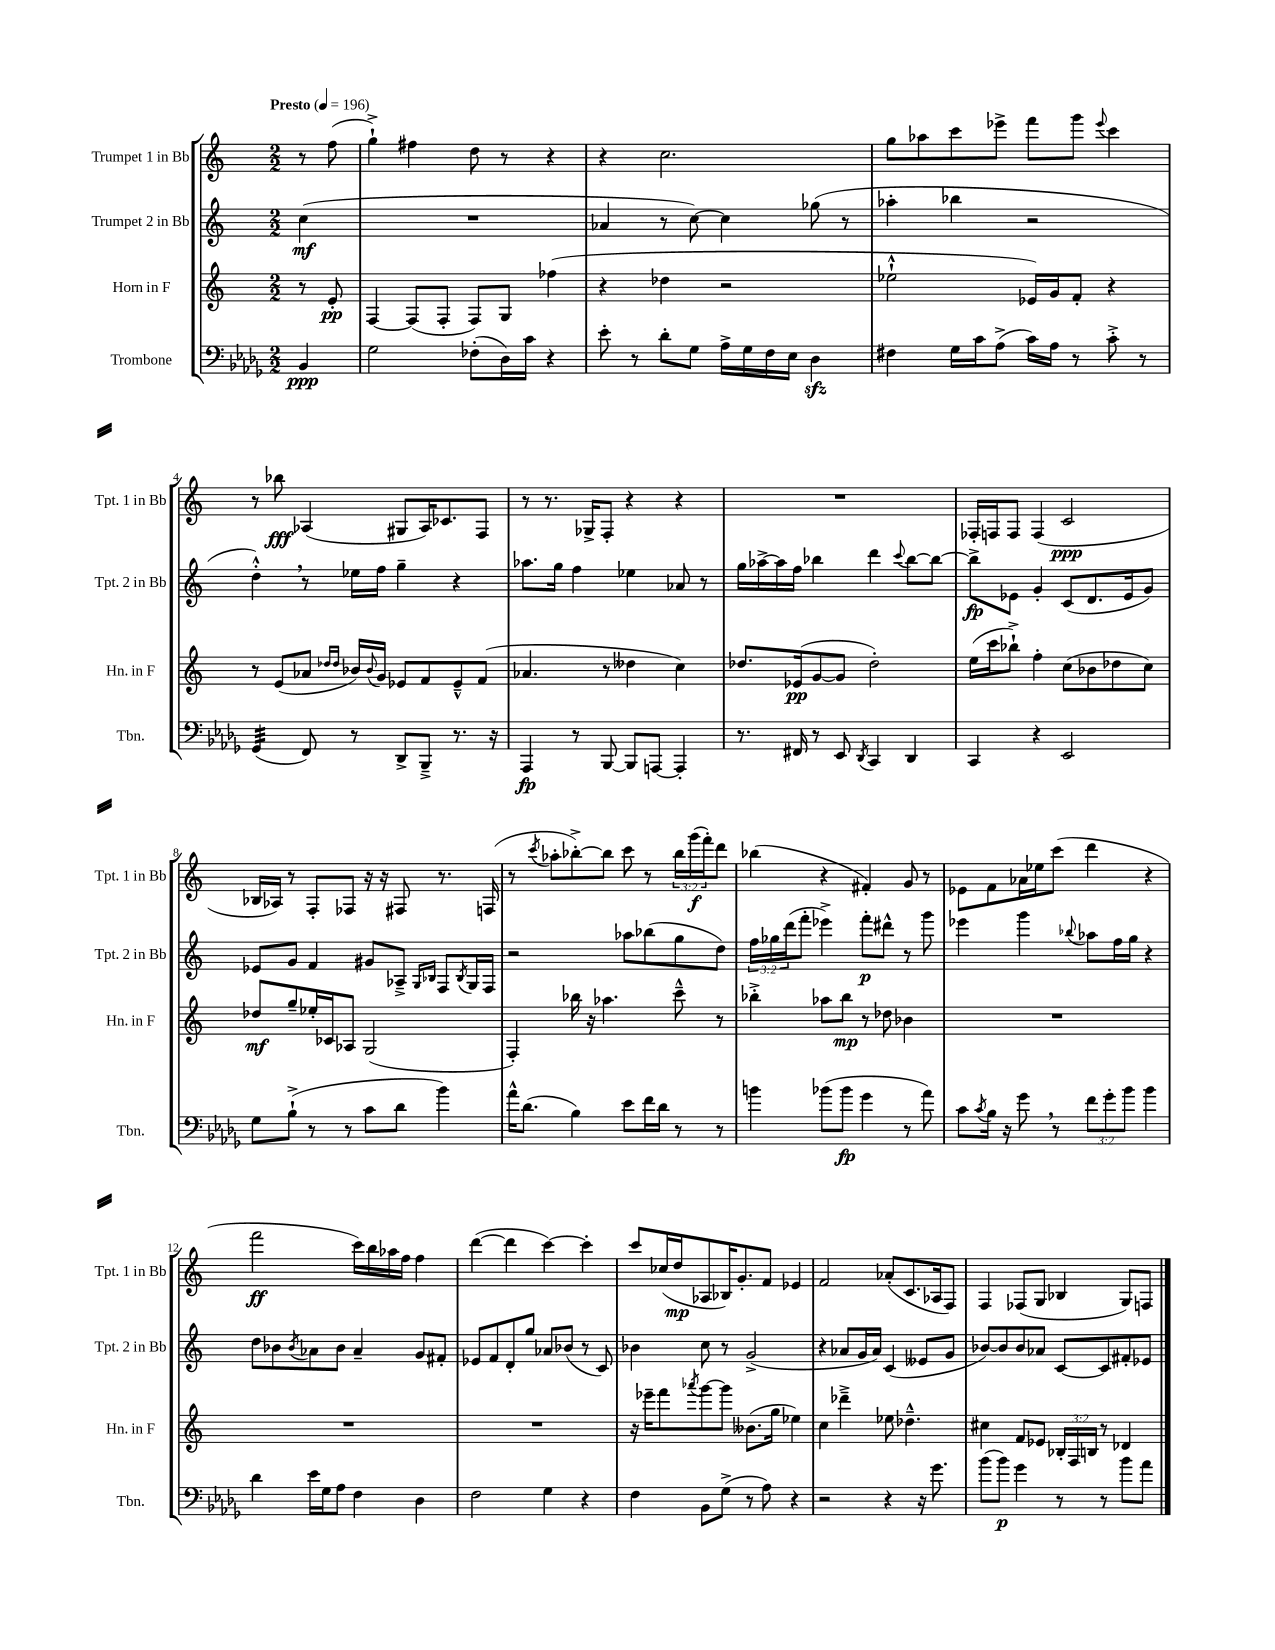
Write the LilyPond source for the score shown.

<<
\new StaffGroup <<
\new Staff = "s0" \with { instrumentName = "Trumpet 1 in Bb" shortInstrumentName = "Tpt. 1 in Bb" } {
    \clef treble \key c \major \numericTimeSignature \time 2/2 \override Staff.TupletNumber.text = #tuplet-number::calc-fraction-text \partial 4 \tempo "Presto" 4 = 196
    r8 f''8( |
    g''4-!->) fis''4 d''8 r8 r4 |
    r4 c''2. |
    g''8 aes''8 c'''8 ees'''8-> f'''8 g'''8 \appoggiatura { ees'''8 } c'''4 |
    r8 bes''8\fff aes4( gis8 aes16) ces'8. f8 |
    r8 r8. ges16-> f8-. r4 r4 |
    R1 |
    fes16-. f16 f8 f4( c'2\ppp |
    bes16 aes16) r8 f8-. fes8 r16 r16 fis8 r8. f16( |
    r8 \acciaccatura { c'''8 } aes''8-. bes''8~-.->) bes''8 c'''8 r8 \tuplet 3/2 { bes''16 g'''16\f( f'''16-.) } d'''8 |
    bes''4( r4 fis'4-.) g'8 r8 |
    ees'8 f'8 aes'16 ees''16 c'''8( d'''4 r4 |
    f'''2\ff c'''16) b''16 aes''16 f''16 f''4 |
    d'''4~( d'''4 c'''4~) c'''4-. |
    c'''8 ces''16( d''16\mp aes8 bes16) g'8.-. f'8 ees'4 |
    f'2 aes'8-.( c'8. aes16 f8) |
    f4 fes8( g8 bes4 g8) f8 \bar "|." |
}
\new Staff = "s1" \with { instrumentName = "Trumpet 2 in Bb" shortInstrumentName = "Tpt. 2 in Bb" } {
    \clef treble \key c \major \numericTimeSignature \time 2/2 \override Staff.TupletNumber.text = #tuplet-number::calc-fraction-text \partial 4
    c''4\mf( |
    R1 |
    aes'4 r8 c''8~) c''4 ges''8( r8 |
    aes''4-. bes''4 r2 |
    d''4-.-^) \breathe r8 ees''16 f''16 g''4-- r4 |
    aes''8. g''16 f''4 ees''4 aes'8 r8 |
    g''16 aes''16~-> aes''16 f''16 bes''4 d'''4 \appoggiatura { c'''8 } bes''8~ bes''8~ |
    bes''8->\fp ees'8 g'4-. c'8( d'8. ees'16 g'8) |
    ees'8 g'8 f'4 gis'8 aes8---> \grace { g16 bes16 } f8 \acciaccatura { bes8 } g16 f16 |
    r2 aes''8 bes''8( g''8 d''8) |
    \tuplet 3/2 { f''16 ges''16 d'''16( } f'''8-. ees'''4->) f'''8-.\p dis'''8-^ r8 g'''8 |
    ees'''4 g'''4 \appoggiatura { bes''8 } aes''8 f''16 g''16 r4 |
    d''8 bes'8 \acciaccatura { bes'8 } aes'8 bes'8 aes'4-- g'8 fis'8-. |
    ees'8 f'8 d'8-. g''8 aes'8 bes'8( r8 c'8) |
    bes'4 c''8 r8 g'2->( |
    r4 aes'8 g'16 aes'16) c'4( eeses'8 g'8 |
    bes'8~) bes'8 bes'8 aes'8 c'8~ c'8 fis'8-. ees'8 \bar "|." |
}
\new Staff = "s2" \with { instrumentName = "Horn in F" shortInstrumentName = "Hn. in F" } {
    \clef treble \key c \major \numericTimeSignature \time 2/2 \override Staff.TupletNumber.text = #tuplet-number::calc-fraction-text \partial 4
    r8 e'8-.\pp |
    f4~ f8( f8-. f8) g8 fes''4( |
    r4 des''4 r2 |
    ees''2-!-^ ees'16) g'16 f'8-. r4 |
    r8 e'8( aes'8 \grace { des''16 des''16 } bes'16) \appoggiatura { bes'8 } g'16 ees'8 f'8 ees'8---^ f'8( |
    aes'4. r8 deses''4 c''4) |
    des''8. ees'16\pp( g'8~ g'8 des''2-.) |
    e''16( c'''16 bes''8-!->) f''4-. c''8( bes'8 des''8 c''8) |
    des''8\mf g''8-- ees''16-. ces'16 aes8 g2( |
    f4-.) bes''16 r16 aes''4. c'''8---^ r8 |
    bes''4-.-> aes''8 bes''8\mp r8 des''8 bes'4 |
    R1 |
    R1 |
    R1 |
    r16 ees'''16-- f'''8 \acciaccatura { aes'''8 } g'''8~ g'''8 beses'8.( g''16 ees''4) |
    c''4 des'''4---> ees''8 des''4.---^ |
    cis''4 f'8 ees'8 \tuplet 3/2 { bes16-. f16 b16 } r8 des'4 \bar "|." |
}
\new Staff = "s3" \with { instrumentName = "Trombone" shortInstrumentName = "Tbn." } {
    \clef bass \key des \major \numericTimeSignature \time 2/2 \override Staff.TupletNumber.text = #tuplet-number::calc-fraction-text \partial 4
    bes,4\ppp |
    ges2 fes8-.( des16) c'16 r4 |
    ees'8-. r8 des'8-. ges8 aes16-> ges16 f16 ees16 des4\sfz |
    fis4 ges16 c'16 aes8->( c'16) aes16 r8 c'8-.-> r8 |
    ges,4:32( f,8) r8 des,8-> bes,,8---> r8. r16 |
    aes,,4\fp r8 bes,,8~ bes,,8 a,,8~ a,,4-. |
    r8. fis,16 r8 ees,8 \acciaccatura { des,8 } c,4 des,4 |
    c,4 r4 ees,2 |
    ges8 bes8-!->( r8 r8 c'8 des'8 bes'4) |
    aes'16-^ des'8.( bes4) ees'8 f'16 des'16 r8 r8 |
    b'4 bes'8( bes'8\fp ges'4 r8 aes'8) |
    c'8 \acciaccatura { c'8 } bes16 r16 ges'8 \breathe r8 \tuplet 3/2 { f'8 ges'8-. bes'8 } bes'4 |
    des'4 ees'16 ges16 aes8 f4 des4 |
    f2 ges4 r4 |
    f4 bes,8 ges8->( r8 aes8) r4 |
    r2 r4 r16 ges'8. |
    bes'8( bes'8\p) ges'4 r8 r8 bes'8 aes'8 \bar "|." |
}
>>
>>
